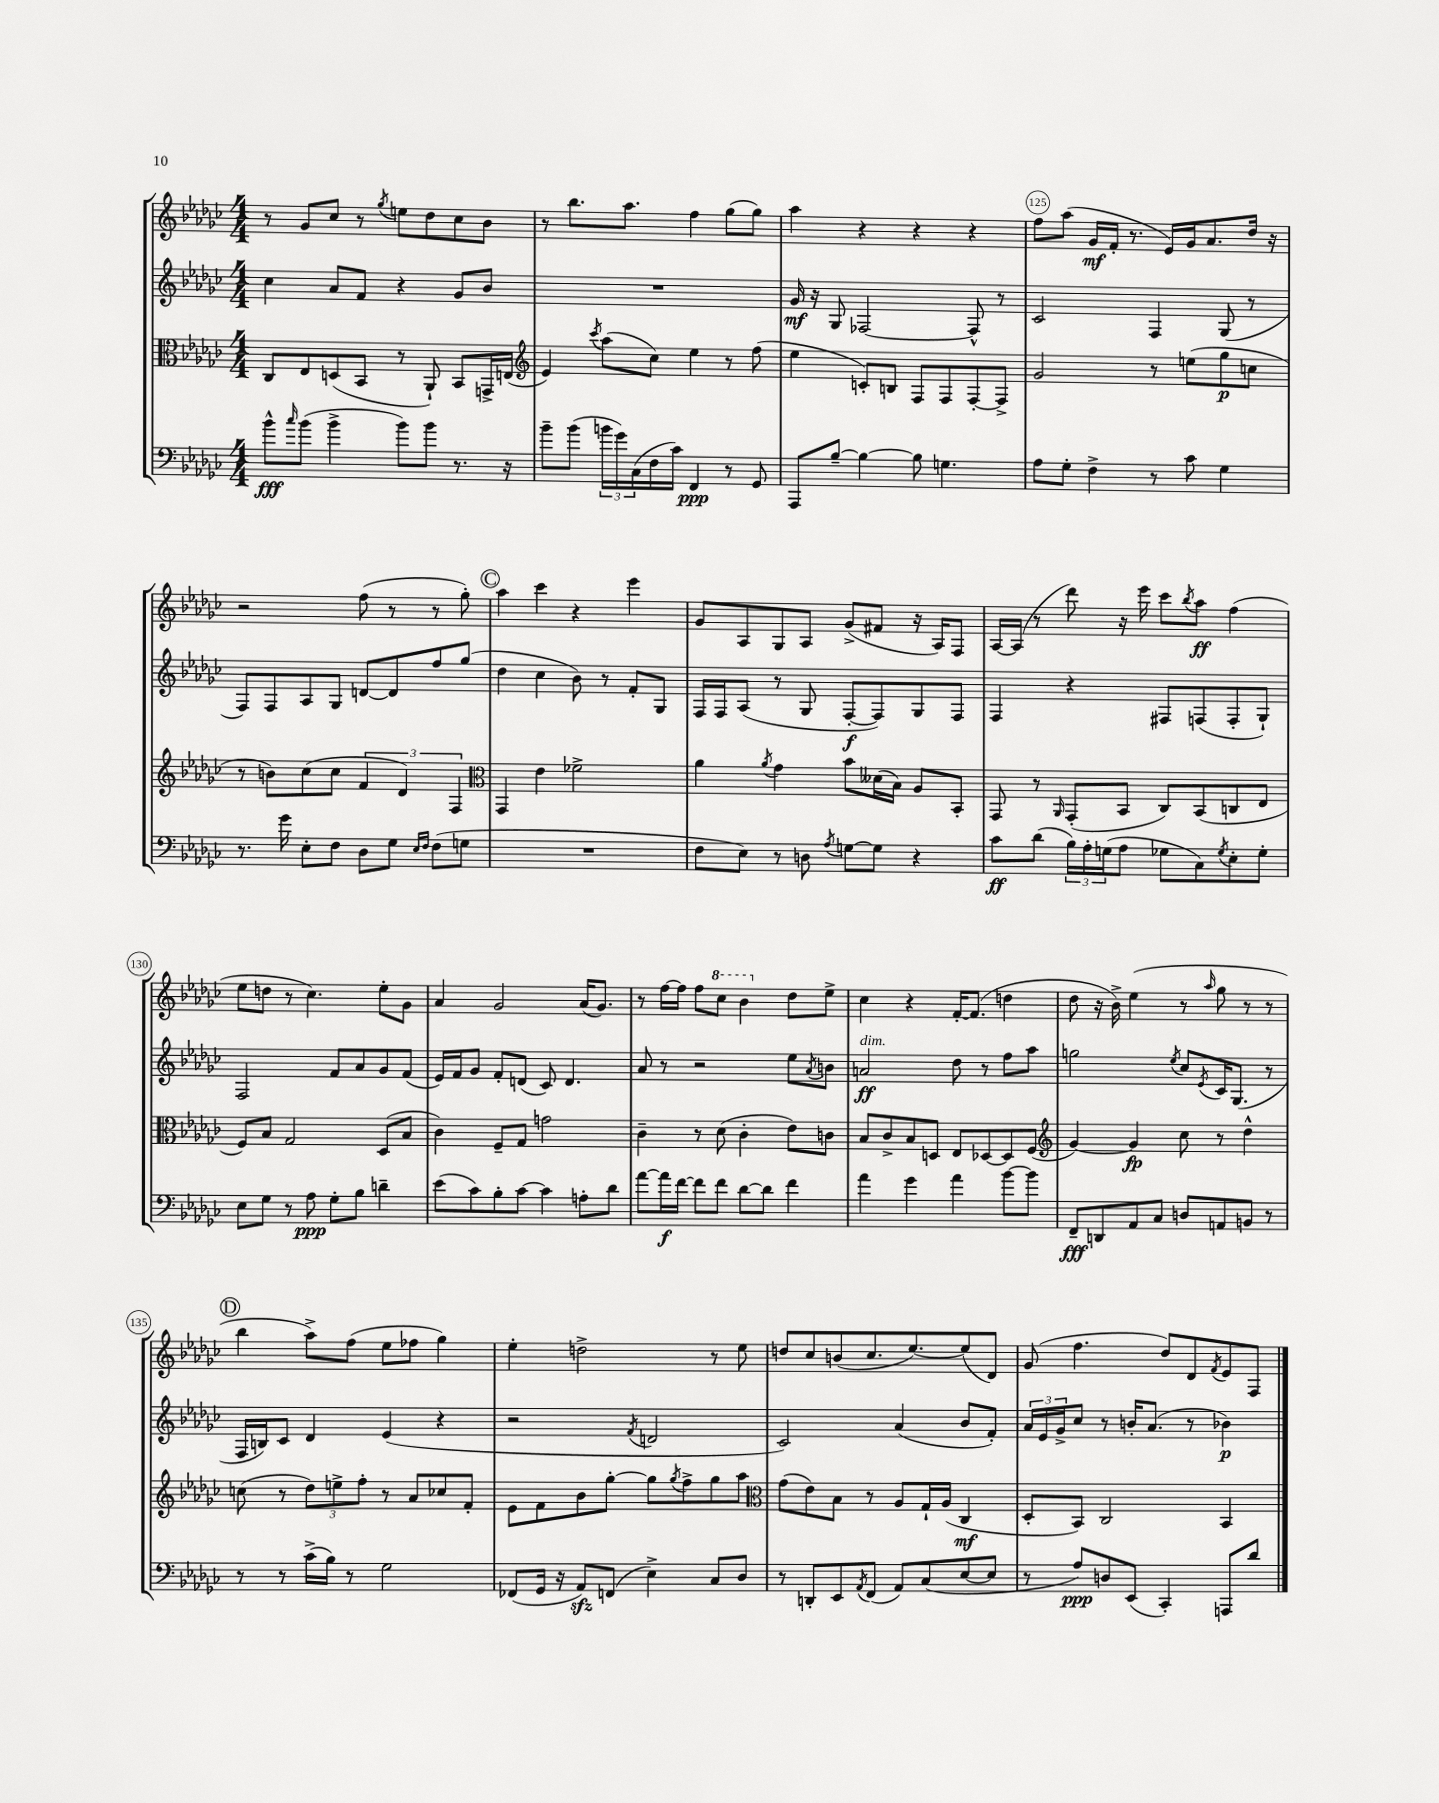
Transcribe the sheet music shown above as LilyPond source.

<<
\new StaffGroup <<
\new Staff = "s0" {
    \clef treble \key ges \major \numericTimeSignature \time 4/4
    r8 ges'8 ces''8 r8 \acciaccatura { ges''8 } e''8 des''8 ces''8 bes'8 |
    r8 bes''8. aes''8. f''4 ges''8( ges''8) |
    aes''4 r4 r4 r4 |
    f''8 aes''8( ges'16\mf f'16-. r8. ees'16) ges'16 aes'8. des''16 r16 |
    r2 f''8( r8 r8 ges''8-.) |
    \mark \markup { \circle "C" } aes''4 ces'''4 r4 ees'''4 |
    ges'8 aes8 ges8 aes8 ges'8->( fis'8 r16 aes16) f8 |
    aes16~ aes16( r8 des'''8) r16 ees'''16 ces'''8 \acciaccatura { bes''8 } aes''8\ff f''4( |
    ees''8 d''8 r8 ces''4.) ees''8-. ges'8 |
    aes'4 ges'2 aes'16( ges'8.) |
    r8 f''16~ f''16 f''8 \ottava #1 ces'''8 bes''4 \ottava #0 des''8 ees''8-> |
    ces''4 r4 f'16~-. f'8.( d''4 |
    des''8 r16 bes'16->) ees''4( r8 \grace { aes''16 } ges''8 r8 r8 |
    \mark \markup { \circle "D" } bes''4 aes''8->) f''8( ees''8 fes''8 ges''4) |
    ees''4-. d''2-> r8 ees''8 |
    d''8 ces''8 b'8( ces''8. ees''8.~) ees''8( des'8) |
    ges'8( f''4. des''8) des'8 \acciaccatura { f'8 } ees'8 f8 \bar "|." |
}
\new Staff = "s1" {
    \clef treble \key ges \major \numericTimeSignature \time 4/4
    ces''4 aes'8 f'8 r4 ges'8 bes'8 |
    R1 |
    ges'16\mf r16 ges8 fes2~ fes8-^ r8 |
    ces'2 f4 ges8( r8 |
    f8) f8 aes8 ges8 d'8~ d'8 f''8 ges''8( |
    \mark \markup { \circle "C" } des''4 ces''4 bes'8) r8 f'8-. ges8 |
    f16 f16 aes8( r8 ges8 f8~-.\f f8) ges8 f8 |
    f4 r4 fis8 f8( f8-. ges8-!) |
    f2 f'8 aes'8 ges'8 f'8( |
    ees'16) f'16 ges'8 f'8-. d'8( ces'8) d'4. |
    aes'8 r8 r2 ees''8 \acciaccatura { aes'8 } b'8 |
    a'2\ff^\markup { \italic "dim." } des''8 r8 f''8 aes''8 |
    g''2 \acciaccatura { ees''8 } ces''8 \acciaccatura { ees'8 } ces'16 ges8.( r8 |
    \mark \markup { \circle "D" } f16 b16) ces'8 des'4 ees'4( r4 |
    r2 \acciaccatura { f'8 } d'2 |
    ces'2) aes'4( bes'8 f'8-.) |
    \tuplet 3/2 { aes'16 ees'16 ges'16-> } ces''8 r8 b'16-. aes'8.( r8 bes'4\p) \bar "|." |
}
\new Staff = "s2" {
    \clef alto \key ges \major \numericTimeSignature \time 4/4
    ces8 ees8 d8( bes,8 r8 aes,8-!) bes,8 g,16-> e16( |
    \clef treble ees'4) \acciaccatura { ces'''8 } aes''8( ces''8) ees''4 r8 f''8( |
    ees''4 c'8-.) b8 f8 f8 f8~-. f8-> |
    ges'2 r8 e''8( ges''8\p c''8 |
    r8 b'8) ces''8( ces''8 \tuplet 3/2 { f'4 des'4) f4 } |
    \mark \markup { \circle "C" } \clef alto ges,4 ees'4 fes'2-> |
    aes'4 \acciaccatura { aes'8 } ges'4 bes'8 deses'16( bes16) aes8 bes,8-. |
    ges,8 r8 \grace { aes,16 } ges,8-.( bes,8 ces8) bes,8( c8 ees8 |
    f8) bes8 ges2 des8( bes8 |
    ces'4) f8-- ges8 g'2 |
    ces'4-- r8 des'8( ces'4-. ees'8) c'8 |
    bes8 ces'8-> bes8 d8 ees8 des8~ des8 f8( |
    \clef treble ges'4~) ges'4\fp ces''8 r8 des''4-^ |
    \mark \markup { \circle "D" } c''8( r8 \tuplet 3/2 { des''8) e''8-> f''8-. } r8 aes'8 ces''8 f'8-. |
    ees'8 f'8 bes'8 ges''8~-. ges''8 \acciaccatura { ges''8 } f''8-> ges''8 aes''8 |
    \clef alto ges'8( ees'8) bes8 r8 aes8 ges16-! aes16( ces4\mf |
    des8-. bes,8) ces2 bes,4 \bar "|." |
}
\new Staff = "s3" {
    \clef bass \key ges \major \numericTimeSignature \time 4/4
    bes'8-^\fff \grace { ces''16 } bes'8( bes'4-> bes'8) bes'8 r8. r16 |
    bes'8-- bes'8( \tuplet 3/2 { b'16 ges'16) ces16( } f16 ces'16) f,4\ppp r8 ges,8 |
    aes,,8 bes8~-- bes4~ bes8 g4. |
    aes8 ges8-. f4-> r8 ces'8 ges4 |
    r8. ges'16 ees8-. f8 des8 ges8 \grace { ees16 f16 } f8( g8 |
    \mark \markup { \circle "C" } R1 |
    f8 ees8) r8 d8 \acciaccatura { aes8 } g8~ g8 r4 |
    ces'8\ff des'8( \tuplet 3/2 { bes16) aes16-. g16( } aes8 ges8 ces8) \acciaccatura { ges8 } ees8-. ges8-. |
    ees8 ges8 r8 aes8\ppp ges8-. bes8 d'4-- |
    ees'8( ces'8) bes8-. ces'8~ ces'4 a8-. des'8 |
    aes'8~ aes'16\f f'16~ f'8 f'8 des'8~ des'8 f'4 |
    aes'4 ges'4 aes'4 bes'8~ bes'8 |
    f,8--\fff d,8 aes,8 ces8 d8 a,8 b,8 r8 |
    \mark \markup { \circle "D" } r8 r8 ces'16->( bes16) r8 ges2 |
    fes,8( ges,16 r16 aes,8\sfz) f,8( ees4->) ces8 des8 |
    r8 d,8-. ees,8 \acciaccatura { aes,8 } f,8( aes,8) ces8( ees8~ ees8 |
    r8 aes8\ppp) d8 ees,8( ces,4-.) a,,8 des'8 \bar "|." |
}
>>
>>
\layout { \context { \Score currentBarNumber = #122 \override BarNumber.break-visibility = ##(#f #t #t) barNumberVisibility = #(every-nth-bar-number-visible 5) \override BarNumber.stencil = #(make-stencil-circler 0.1 0.3 ly:text-interface::print) } }
